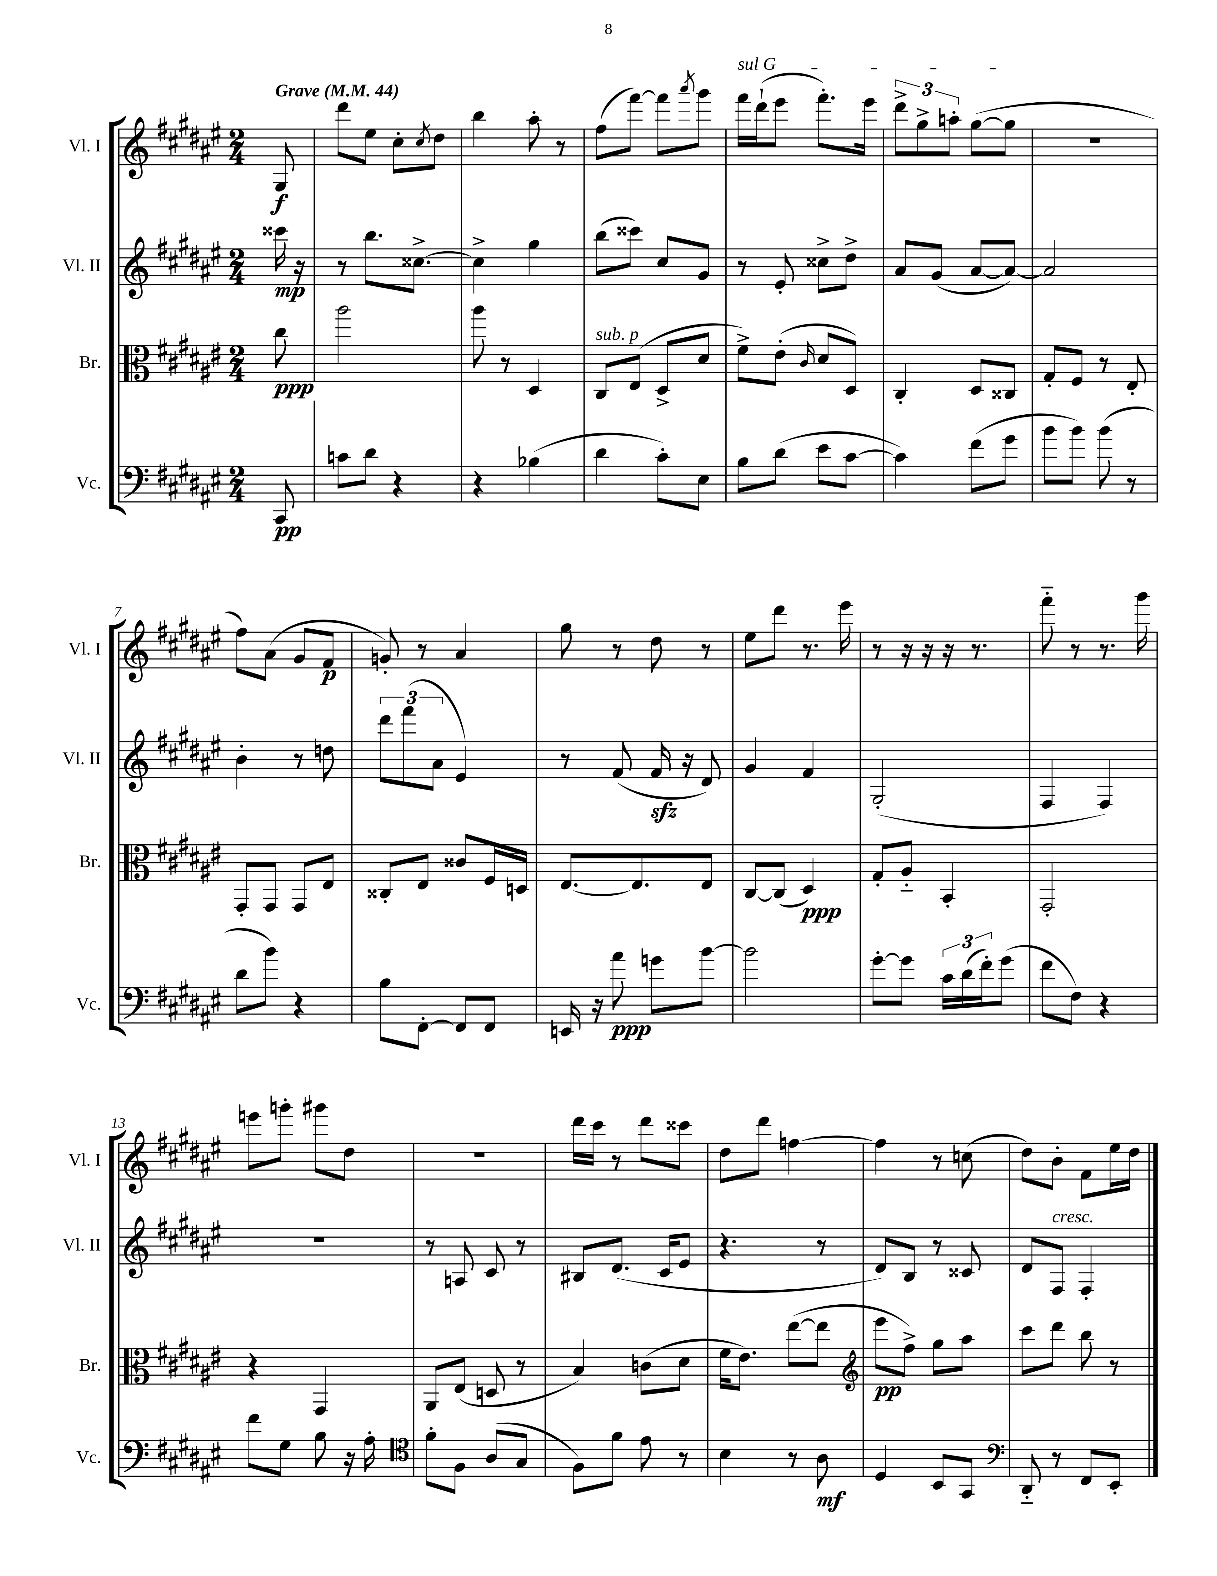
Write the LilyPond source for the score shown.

<<
\new StaffGroup <<
\new Staff = "s0" \with { instrumentName = "Vl. I" shortInstrumentName = "Vl. I" } {
    \clef treble \key fis \major \numericTimeSignature \time 2/4 \partial 8 \tempo "Grave" 4 = 44
    gis8\f |
    dis'''8 eis''8 cis''8-. \acciaccatura { cis''8 } dis''8 |
    b''4 ais''8-. r8 |
    fis''8( fis'''8~) fis'''8 \acciaccatura { ais'''8 } gis'''8 |
    \once \override TextSpanner.bound-details.left.text = \markup { \italic "sul G" } fis'''16\startTextSpan dis'''16-!( eis'''8 fis'''8.-.) eis'''16 |
    \tuplet 3/2 { dis'''8-> gis''8-> a''8-. } gis''8~( gis''8\stopTextSpan |
    r2 |
    fis''8) ais'8( gis'8 fis'8\p |
    g'8-.) r8 ais'4 |
    gis''8 r8 dis''8 r8 |
    eis''8 dis'''8 r8. eis'''16 |
    r8 r16 r16 r16 r8. |
    fis'''8-_ r8 r8. gis'''16 |
    e'''8 g'''8-. gis'''8 dis''8 |
    R2 |
    dis'''16 cis'''16 r8 dis'''8 cisis'''8 |
    dis''8 dis'''8 f''4~ |
    f''4 r8 c''8( |
    dis''8) b'8-. fis'8 eis''16 dis''16 \bar "|." |
}
\new Staff = "s1" \with { instrumentName = "Vl. II" shortInstrumentName = "Vl. II" } {
    \clef treble \key fis \major \numericTimeSignature \time 2/4 \partial 8
    cisis'''16\mp r16 |
    r8 b''8. cisis''8.~-> |
    cisis''4-> gis''4 |
    b''8( cisis'''8) cis''8 gis'8 |
    r8 eis'8-. cisis''8-> dis''8-> |
    ais'8 gis'8( ais'8~ ais'8~) |
    ais'2 |
    b'4-. r8 d''8 |
    \tuplet 3/2 { dis'''8 fis'''8( ais'8 } eis'4) |
    r8 fis'8( fis'16\sfz r16 dis'8) |
    gis'4 fis'4 |
    gis2-.( |
    fis4 fis4) |
    r2 |
    r8 a8 cis'8 r8 |
    bis8 dis'8.( cis'16 eis'8 |
    r4. r8 |
    dis'8) b8 r8 cisis'8 |
    dis'8 fis8^\markup { \italic "cresc." } fis4-. \bar "|." |
}
\new Staff = "s2" \with { instrumentName = "Br." shortInstrumentName = "Br." } {
    \clef alto \key fis \major \numericTimeSignature \time 2/4 \partial 8
    cis''8\ppp |
    ais''2 |
    ais''8 r8 dis4 |
    cis8^\markup { \italic "sub. p" } eis8( dis8-> dis'8 |
    fis'8->) eis'8-.( \grace { cis'16 } dis'8 dis8) |
    cis4-. dis8 cisis8 |
    gis8-. fis8 r8 eis8-. |
    gis,8-. gis,8 gis,8 eis8 |
    cisis8-. eis8 cisis'8 fis16 d16 |
    eis8.~ eis8. eis8 |
    cis8~ cis8( dis4\ppp) |
    gis8-. ais8-_ b,4-. |
    gis,2-. |
    r4 gis,4 |
    ais,8 eis8( d8 r8 |
    b4) c'8( dis'8 |
    fis'16 eis'8.) eis''8~( eis''8 |
    \clef treble eis'''8\pp fis''8->) gis''8 ais''8 |
    cis'''8 dis'''8 b''8 r8 \bar "|." |
}
\new Staff = "s3" \with { instrumentName = "Vc." shortInstrumentName = "Vc." } {
    \clef bass \key fis \major \numericTimeSignature \time 2/4 \partial 8
    cis,8\pp |
    c'8 dis'8 r4 |
    r4 bes4( |
    dis'4 cis'8-.) eis8 |
    b8 dis'8( eis'8 cis'8~ |
    cis'4) fis'8( gis'8 |
    b'8 b'8) b'8( r8 |
    dis'8 b'8) r4 |
    b8 fis,8~-. fis,8 fis,8 |
    e,16 r16 ais'8\ppp g'8 b'8~ |
    b'2 |
    gis'8~-. gis'8 \tuplet 3/2 { cis'16 dis'16( fis'16-.) } gis'8( |
    fis'8 fis8) r4 |
    fis'8 gis8 b8 r16 ais16-. |
    \clef tenor fis'8-. fis8 ais8( gis8 |
    fis8) fis'8 eis'8 r8 |
    b4 r8 ais8\mf |
    dis4 b,8 gis,8 |
    \clef bass dis,8-_ r8 fis,8 eis,8-. \bar "|." |
}
>>
>>
